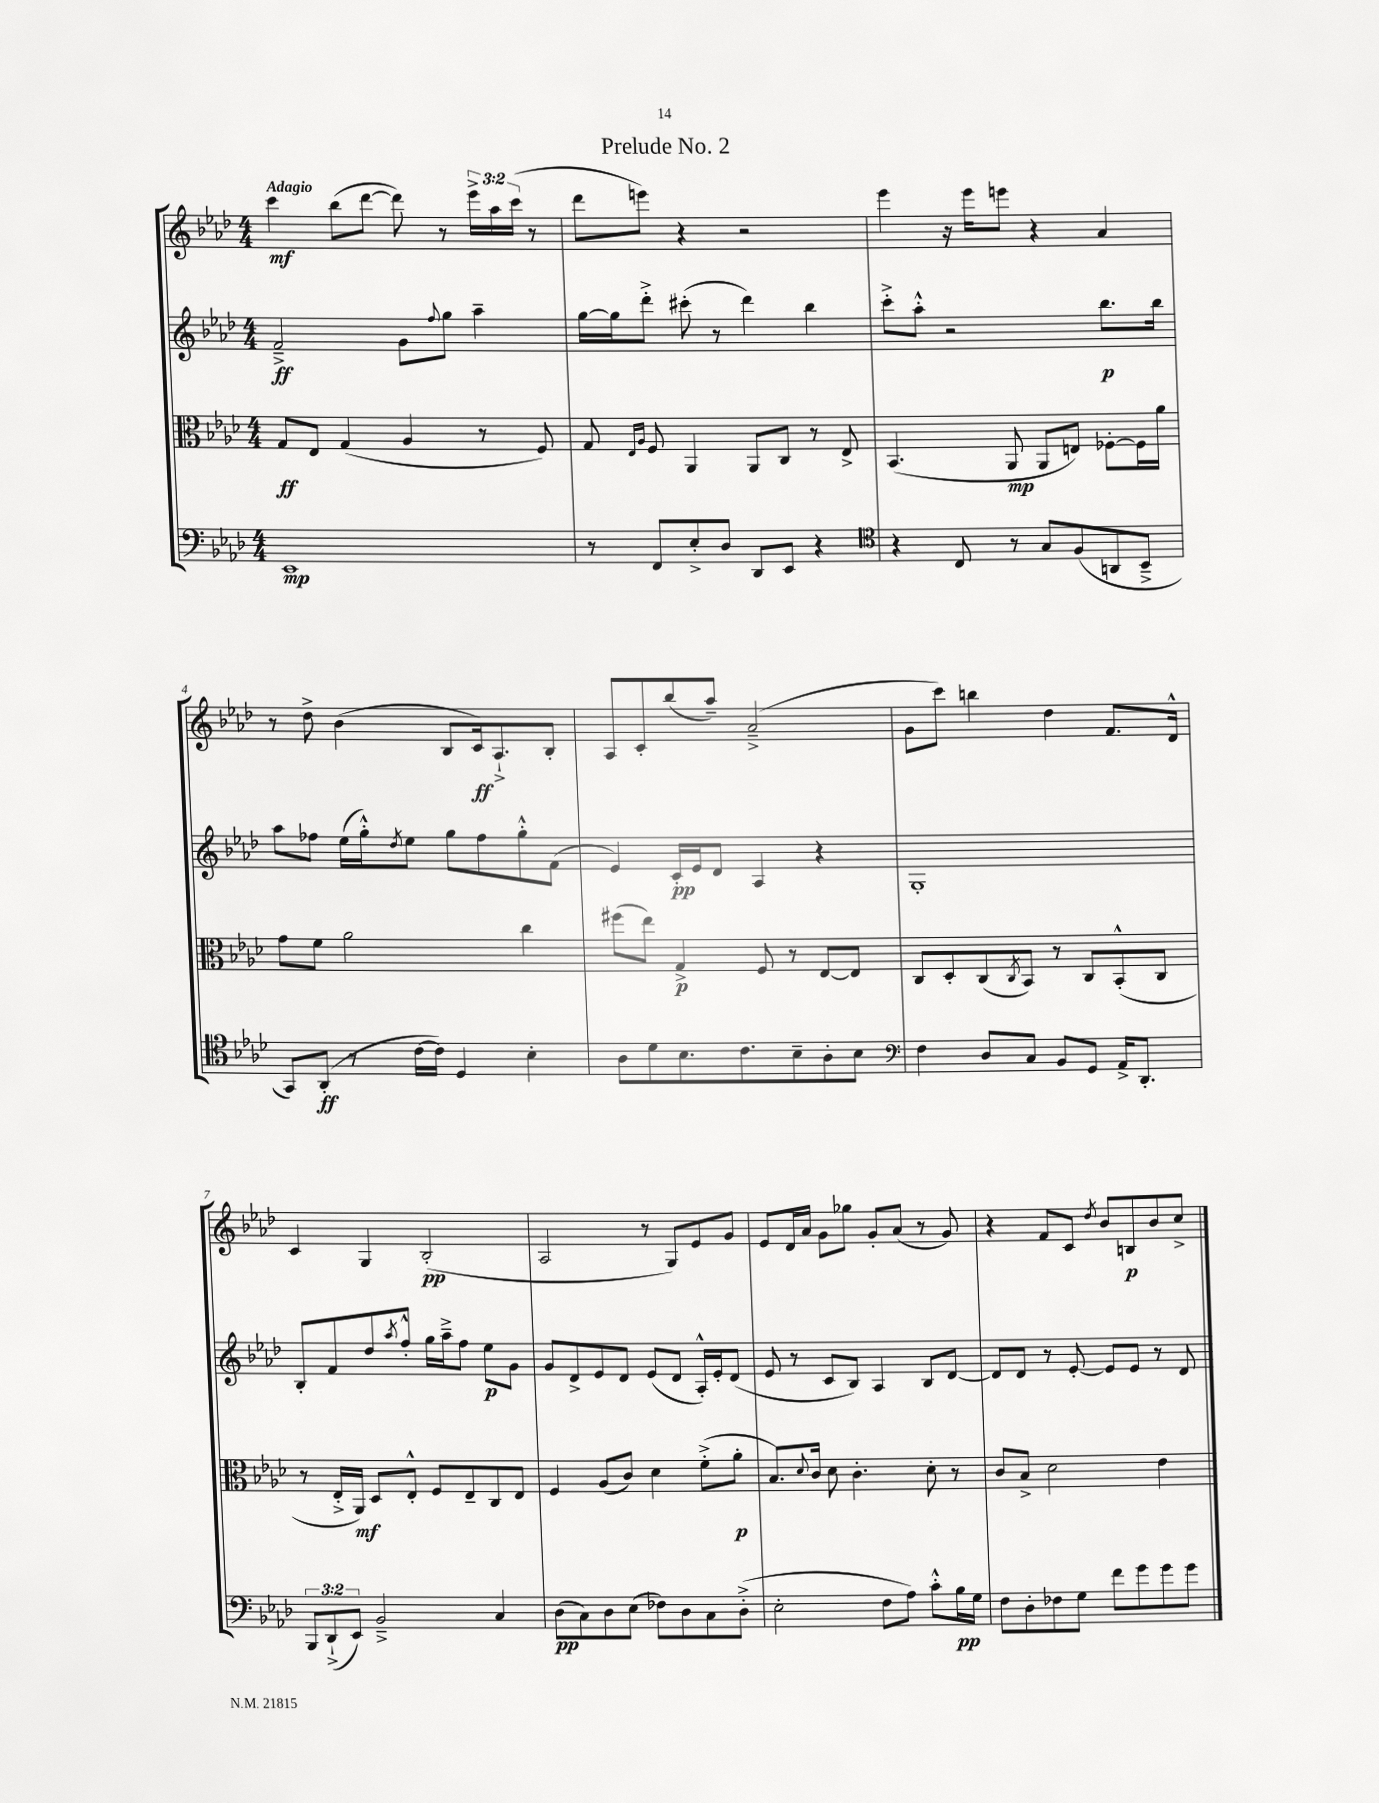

**kern	**dynam	**kern	**dynam	**kern	**dynam	**kern	**dynam
*part4	*part4	*part3	*part3	*part2	*part2	*part1	*part1
*staff4	*staff4	*staff3	*staff3	*staff2	*staff2	*staff1	*staff1
*clefF4	*	*clefC3	*	*clefG2	*	*clefG2	*
*k[b-e-a-d-]	*	*k[b-e-a-d-]	*	*k[b-e-a-d-]	*	*k[b-e-a-d-]	*
*M4/4	*	*M4/4	*	*M4/4	*	*M4/4	*
=1	=1	=1	=1	=1	=1	=1	=1
!	!	!	!	!	!	!LO:TX:a:B:t=Adagio	!
1EE-	mp	8G/L	ff	2f~^/	ff	4ccc\	mf
.	.	8E-/J	.	.	.	.	.
.	.	(4G/	.	.	.	(8bb-\L	.
.	.	.	.	.	.	[8ddd-\J	.
.	.	4A-/	.	8g\L	.	8ddd-\])	.
.	.	.	.	8qqff/	.	.	.
.	.	.	.	8gg\J	.	8r	.
.	.	8r	.	4aa-~\	.	24eee-^\LL	.
.	.	.	.	.	.	24aa-\	.
.	.	.	.	.	.	(24ccc\JJ	.
.	.	8F/)	.	.	.	8r	.
=2	=2	=2	=2	=2	=2	=2	=2
8r	.	8G/	.	[16gg\LL	.	8ddd-\L	.
.	.	.	.	16gg\J]	.	.	.
.	.	16qqE-/LL	.	.	.	.	.
.	.	16qqA-/JJ	.	.	.	.	.
8FF/L	.	8F/	.	8ddd-'^\J	.	8eeen\J)	.
8E-'^/	.	4AA-/	.	(8ccc#X'\	.	4r	.
8D-/J	.	.	.	8r	.	.	.
8DD-/L	.	8AA-/L	.	4ddd-\)	.	2r	.
8EE-/J	.	8C/J	.	.	.	.	.
4r	.	8r	.	4bb-\	.	.	.
.	.	8E-^/	.	.	.	.	.
=3	=3	=3	=3	=3	=3	=3	=3
*clefC4	*	*	*	*	*	*	*
4r	.	(4.BB-/	.	8ccc'^\L	.	4eee-\	.
.	.	.	.	8aa-'^^\J	.	.	.
8C/	.	.	.	2r	.	16r	.
.	.	.	.	.	.	16eee-\KL	.
8r	.	8AA-/	mp	.	.	8eeen\J	.
8G/L	.	8AA-/L	.	.	.	4r	.
(8F/	.	8En/J)	.	.	.	.	.
8AAn/	.	[8F-X'\L	.	8.bb-\L	p	4a-/	.
8BB-~^/J	.	16F-\L]	.	.	.	.	.
.	.	16a-\JJ	.	16bb-\Jk	.	.	.
!!LO:LB:g=z
=4	=4	=4	=4	=4	=4	=4	=4
8GG/L)	.	8g\L	.	8aa-\L	.	8r	.
(8AA-'/J	ff	8f\J	.	8ff-X\J	.	8dd-^\	.
8r	.	2a-\	.	(16ee-\LL	.	(4b-\	.
.	.	.	.	16gg'^^\J)	.	.	.
.	.	.	.	8qdd-/	.	.	.
[16c\LL	.	.	.	8ee-\J	.	.	.
16c\JJ])	.	.	.	.	.	.	.
4D-/	.	.	.	8gg\L	.	8B-/L	.
.	.	.	.	8ff-\	.	16c/k)	ff
.	.	.	.	.	.	8.A-`^/	.
4B-'\	.	4cc\	.	8gg'^^\	.	.	.
.	.	.	.	(8f\J	.	8B-'/J	.
=5	=5	=5	=5	=5	=5	=5	=5
8A-\L	.	(8ff#X\L	.	4e-/)	.	8A-/L	.
8d-\	.	8ee-\J)	.	.	.	8c'/	.
8.B-\	.	4G^/	p	16c'/LL	pp	(8bb-/	.
.	.	.	.	16e-/J	.	.	.
.	.	.	.	8d-/J	.	8aa-~/J)	.
8.c\	.	.	.	.	.	.	.
.	.	8F/	.	4A-/	.	(2a-~^/	.
8B-~\	.	8r	.	.	.	.	.
8A-'\	.	[8E-/L	.	4r	.	.	.
8B-\J	.	8E-/J]	.	.	.	.	.
=6	=6	=6	=6	=6	=6	=6	=6
*clefF4	*	*	*	*	*	*	*
4F\	.	8C/L	.	1G'	.	8g\L	.
.	.	8D-'/	.	.	.	8ccc\J)	.
8D-/L	.	(8C/	.	.	.	4bbn\	.
.	.	8qC/	.	.	.	.	.
8C/J	.	8BB-/J)	.	.	.	.	.
8BB-/L	.	8r	.	.	.	4dd-\	.
8GG/J	.	8C/L	.	.	.	.	.
16AA-^/KL	.	(8BB-'^^/	.	.	.	8.f/L	.
8.DD-'/J	.	.	.	.	.	.	.
.	.	8C/J	.	.	.	.	.
.	.	.	.	.	.	16d-^^/Jk	.
!!LO:LB:g=z
=7	=7	=7	=7	=7	=7	=7	=7
12BBB-/L	.	8r	.	8B-'/L	.	4c/	.
(12DD-`^/	.	.	.	.	.	.	.
.	.	16E-'^/LL	.	8f/	.	.	.
12EE-/J)	.	.	.	.	.	.	.
.	.	16AA-/JJ)	mf	.	.	.	.
2BB-~^/	.	8D-/L	.	8dd-/	.	4G/	.
.	.	.	.	8qaa-/	.	.	.
.	.	8E-'^^/J	.	8ff'^^/J	.	.	.
.	.	8F/L	.	16gg\LL	.	(2B-'/	pp
.	.	.	.	16aa-~^\J	.	.	.
.	.	8E-~/	.	8ff\J	.	.	.
4C/	.	8C/	.	8ee-\L	p	.	.
.	.	8E-/J	.	8g\J	.	.	.
=8	=8	=8	=8	=8	=8	=8	=8
(8D-\L	pp	4F/	.	8g/L	.	2A-/	.
8C\)	.	.	.	8d-^/	.	.	.
8D-\	.	(8A-/L	.	8e-/	.	.	.
(8E-\J	.	8c/J)	.	8d-/J	.	.	.
8F-X\L)	.	4d-\	.	(8e-/L	.	8r	.
8D-\	.	.	.	8d-/J	.	8G/L)	.
8C\	.	(8f'^\L	.	16A-'^^/LL)	.	8e-/	.
.	.	.	.	16e-'/J	.	.	.
(8D-'^\J	.	8a-'\J	p	(8d-/J	.	8g/J	.
=9	=9	=9	=9	=9	=9	=9	=9
2E-'\	.	8.B-/L)	.	8e-/	.	8e-/L	.
.	.	.	.	8r	.	16d-/L	.
.	.	8qqd-/	.	.	.	.	.
.	.	16c/Jk	.	.	.	16a-/JJ	.
.	.	8d-\	.	8c/L	.	8g\L	.
.	.	4.c'\	.	8B-/J)	.	8gg-X\J	.
8F\L	.	.	.	4A-/	.	8g'/L	.
8A-\J)	.	.	.	.	.	(8a-/J	.
8c'^^\L	.	8d-'\	.	8B-/L	.	8r	.
16B-\L	pp	8r	.	[8d-/J	.	8g/)	.
16G\JJ	.	.	.	.	.	.	.
=10	=10	=10	=10	=10	=10	=10	=10
8F\L	.	8c/L	.	8d-/L]	.	4r	.
8D-'\	.	8B-^/J	.	8d-/J	.	.	.
8F-X\	.	2d-\	.	8r	.	8f/L	.
8G\J	.	.	.	[8e-'/	.	8c/J	.
.	.	.	.	.	.	8qdd-/	.
8f\L	.	.	.	8e-/L]	.	8b-/L	.
8g\	.	.	.	8e-/J	.	8Bn/	p
8g\	.	4e-\	.	8r	.	8b-/	.
8g\J	.	.	.	8d-/	.	8cc^/J	.
==	==	==	==	==	==	==	==
*-	*-	*-	*-	*-	*-	*-	*-
